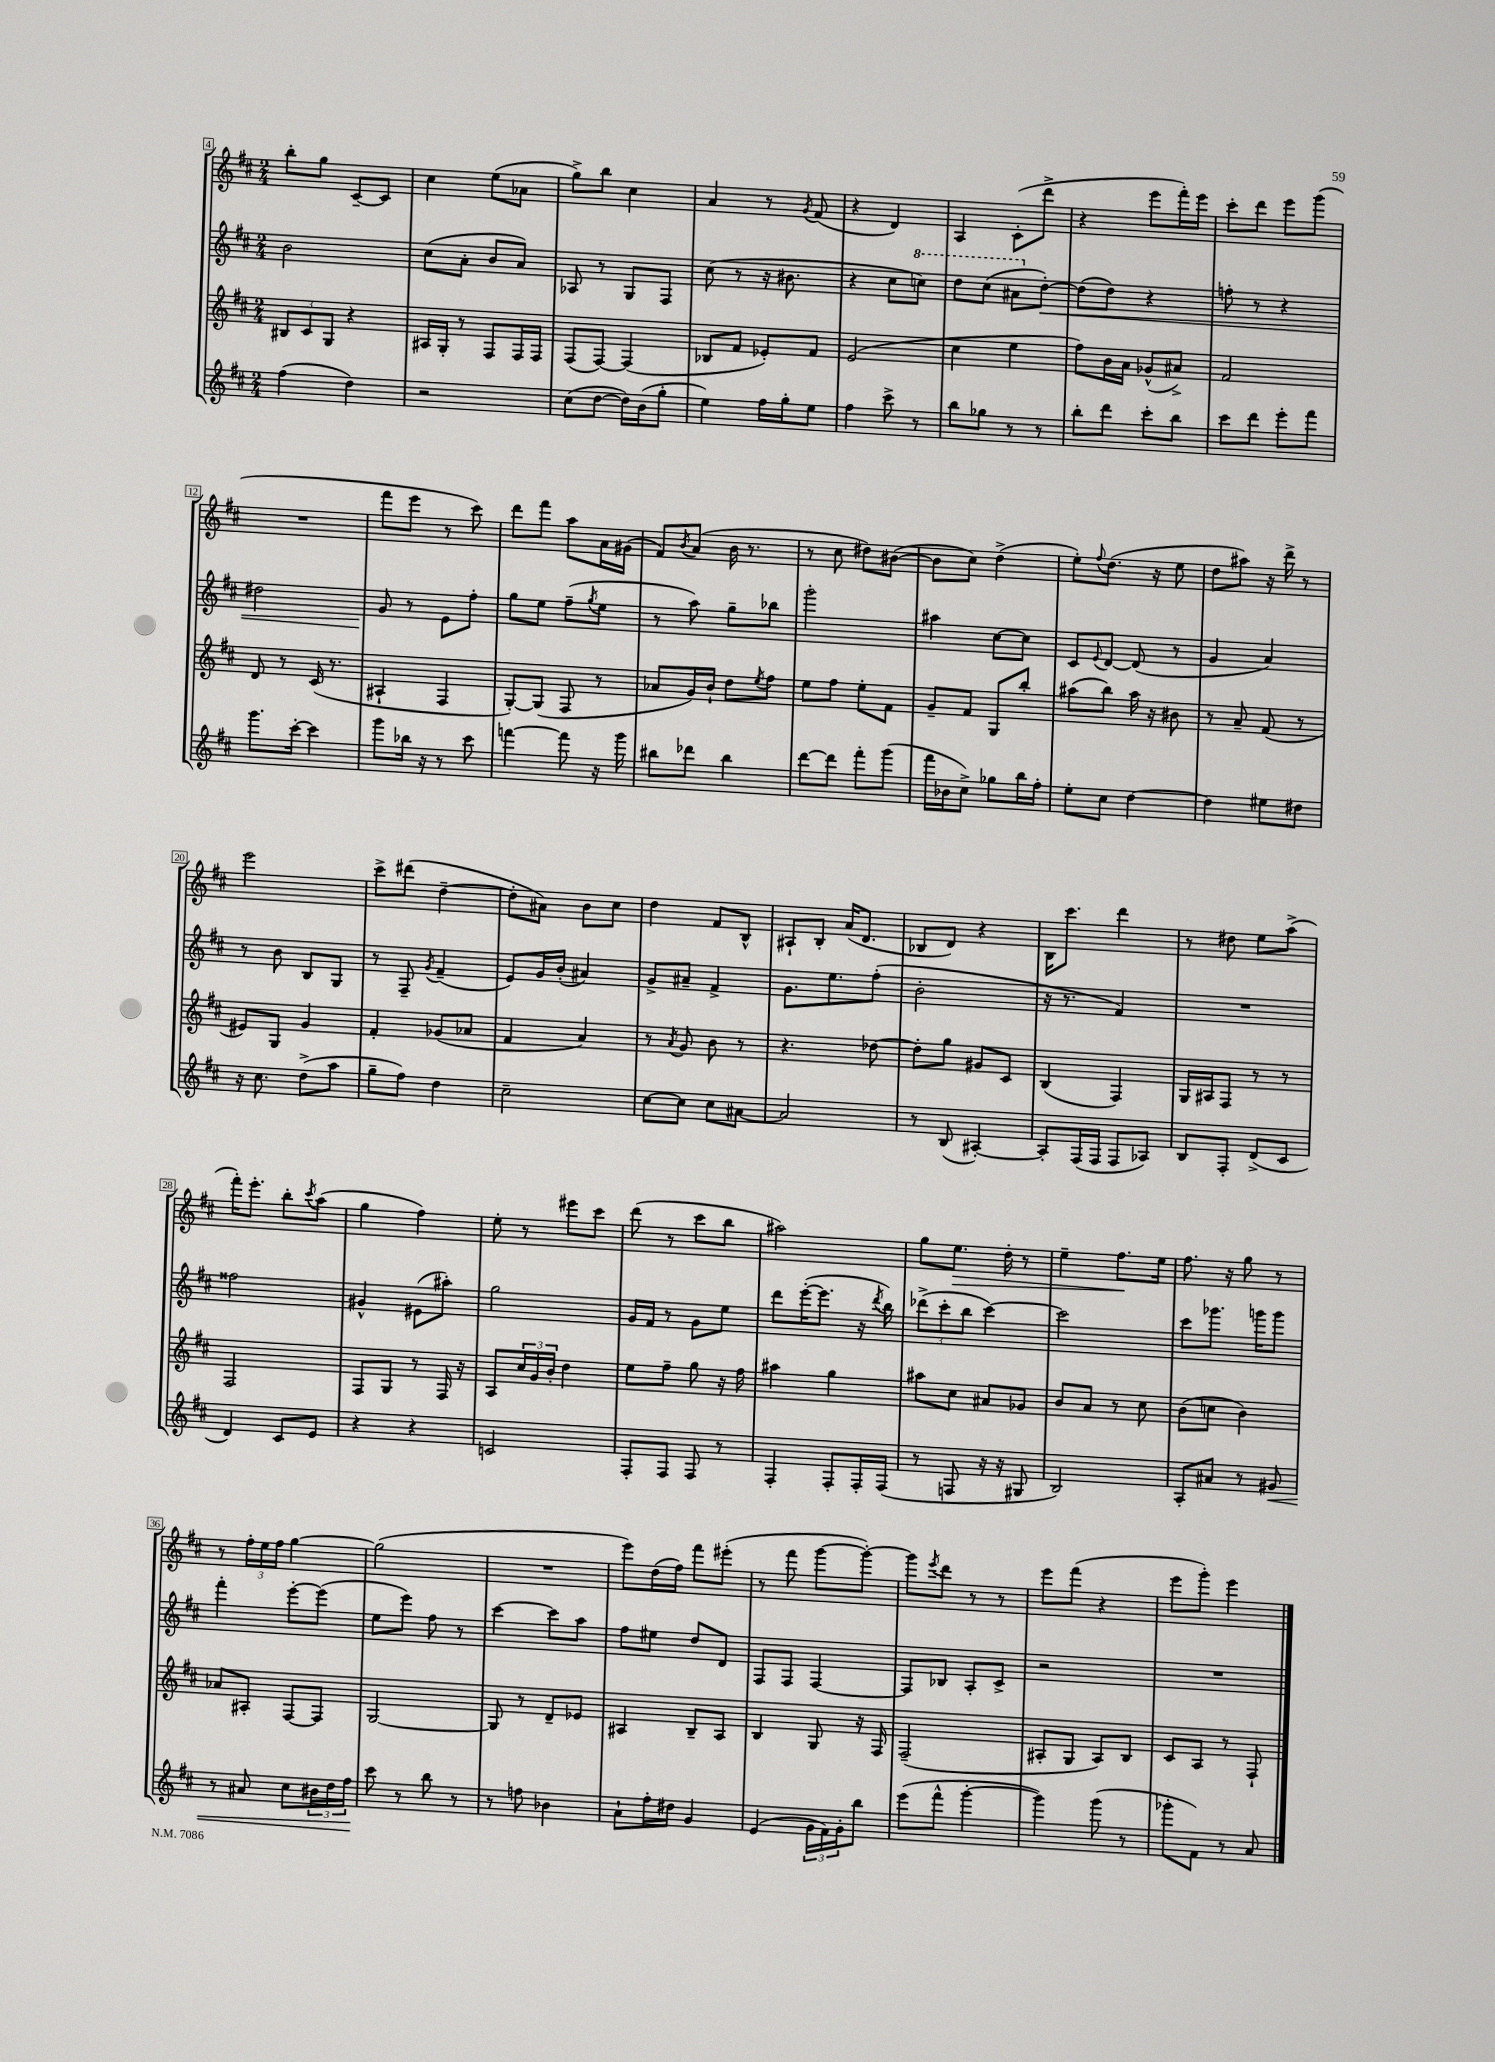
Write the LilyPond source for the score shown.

<<
\new StaffGroup <<
\new Staff = "s0" {
    \clef treble \key d \major \numericTimeSignature \time 2/4
    b''8-. g''8 cis'8~-- cis'8 |
    cis''4 e''8( aes'8 |
    g''8->) b''8 cis''4 |
    a'4 r8 \acciaccatura { g'8 } fis'8( |
    r4 d'4) |
    a4 cis'8-.( d'''8-> |
    r4 e'''8 fis'''16-.) e'''16 |
    cis'''8-. d'''8 e'''8 g'''8( |
    R2 |
    fis'''8 e'''8 r8 cis'''8) |
    d'''8 fis'''8 a''8 a'16 gis'16( |
    fis'8) \acciaccatura { b'8 } a'8( b'16 r8. |
    r8 cis''8 dis''8) bis'8~( |
    bis'8 cis''8) d''4->( |
    e''8-.) \appoggiatura { fis''8 } d''8.( r16 e''8 |
    d''8 ais''8) r16 d'''16-> r8 |
    e'''2 |
    cis'''8-> dis'''8( d''4~-- |
    d''8-. ais'8) b'8 cis''8 |
    d''4 fis'8 b8-^ |
    ais8-! b8-. a'16( d'8. |
    bes8 d'8) r4 |
    b16 cis'''8. d'''4 |
    r8 dis''8 e''8 a''8->( |
    fis'''16-.) e'''8.-. b''8-. \acciaccatura { cis'''8 } a''8( |
    g''4 fis''4) |
    e''8-. r8 eis'''8 cis'''8 |
    d'''8( r8 cis'''8 b''8 |
    ais''2) |
    g''8 e''8.\> d''16-. r8 |
    e''4-- fis''8.\! e''16 |
    fis''8. r16 g''8 r8 |
    r8 \tuplet 3/2 { fis''16-. e''16 fis''16 } g''4~ |
    g''2( |
    R2 |
    e'''8) d''16( fis''16) fis'''8 eis'''8-.( |
    r8 fis'''8 g'''8~ g'''8~-.) |
    g'''8 \acciaccatura { e'''8 } d'''8 r8 r8 |
    e'''8 fis'''8( r4 |
    e'''8 g'''8-.) e'''4 \bar "|." |
}
\new Staff = "s1" {
    \clef treble \key d \major \numericTimeSignature \time 2/4
    b'2 |
    cis''8( a'8-. b'8 a'8) |
    aes8 r8 g8 fis8 |
    cis''8( r8 r16 bis'8. |
    r4 cis''8 \ottava #1 c'''8) |
    d'''8 cis'''8( ais''8 \ottava #0 d''8~-.\<) |
    d''8( d''8) r4 |
    f''8-. r8 r4 |
    dis''2 |
    g'8\! r8 e'8 fis''8-. |
    g''8 e''8 fis''8--( \acciaccatura { g''8 } e''8 |
    r8 a''8) g''8-- bes''8 |
    g'''2-. |
    ais''4 cis''8~ cis''8 |
    cis'8 \appoggiatura { e'8 } d'8~ d'8( r8 |
    g'4 a'4) |
    r8 b'8 b8 g8 |
    r8 fis8-- \acciaccatura { g'8 } fis'4--( |
    e'8) g'16 b'16-.( ais'4) |
    g'8-> ais'8-- fis'4-> |
    g'8. e''8. fis''8-.( |
    b'2-. |
    r16 r8. fis'4) |
    R2 |
    fisis''2 |
    gis'4-^ eis'8( ais''8-.) |
    g''2 |
    g'16 fis'16 r8 g'8 e''8 |
    d'''8 e'''16~-.( e'''8. r16 \acciaccatura { d'''8 } b''16) |
    \tuplet 3/2 { des'''8->( cis'''8-. b''8 } cis'''4~) |
    cis'''2 |
    cis'''8 ges'''8. g'''16 g'''8 |
    fis'''4-. e'''8~-. e'''8( |
    e''8 e'''8) fis''8 r8 |
    cis'''4~ cis'''8 a''8 |
    fis''8 eis''8 d''8 d'8 |
    fis8 fis8 fis4~ |
    fis8 bes8 a8-. cis'8-> |
    r2 |
    R2 \bar "|." |
}
\new Staff = "s2" {
    \clef treble \key d \major \numericTimeSignature \time 2/4
    \tuplet 3/2 { bis8 cis'8 g8 } r4 |
    ais16 g16-. r8 fis8 fis16 fis16 |
    fis8( fis8~) fis4( |
    bes8 fis'8 ees'8-.) fis'8 |
    e'2( |
    cis''4 e''4 |
    fis''8) b'16 a'16 ges'8-^( ais'8->) |
    fis'2 |
    d'8 r8 cis'16( r8. |
    ais4-! fis4 |
    g8~-.) g8( fis8 r8 |
    aes'8 g'16) b'16-! d''8 \acciaccatura { e''8 } fis''8 |
    e''8 fis''8 e''8-. fis'8 |
    g'8-- fis'8 g8 b''8-. |
    ais''8( b''8) ais''16 r16 bis'8 |
    r8 a'8-- fis'8( r8 |
    eis'8) g8 g'4 |
    fis'4-. ges'8( aes'8 |
    fis'4 a'4) |
    r8 \acciaccatura { a'8 } g'8 b'8 r8 |
    r4. des''8~ |
    des''8-. g''8 gis'8 cis'8 |
    b4( fis4) |
    g16 ais16 fis8 r8 r8 |
    fis2 |
    fis8 g8 r8 fis16 r16 |
    a8 \tuplet 3/2 { cis''16 g'16 b'16-. } d''4 |
    e''8 fis''8-- g''8 r16 fis''16 |
    ais''4 g''4 |
    ais''8 cis''8 ais'8 ges'8 |
    b'8 a'8 r8 cis''8 |
    b'8( c''8 b'4) |
    aes'8 ais8-. fis8~ fis8 |
    g2~ |
    g8 r8 d'8-- ees'8 |
    ais4 b8-- ais8 |
    b4 g8 r16 fis16 |
    fis2--( |
    ais8-. g8 ais8) b8 |
    cis'8 a8 r8 fis8-! \bar "|." |
}
\new Staff = "s3" {
    \clef treble \key d \major \numericTimeSignature \time 2/4
    fis''4( d''4) |
    r2 |
    cis''8( d''8~ d''16) b'16( g''8-. |
    e''4) fis''16 g''16-. e''8 |
    fis''4 cis'''8-> r8 |
    b''8 ges''8 r8 r8 |
    b''8-. d'''8 cis'''8-. b''8 |
    cis'''8 d'''8 e'''8-. fis'''8 |
    g'''8. cis'''16~-. cis'''4 |
    g'''8 bes''16 r16 r8 cis'''8 |
    f'''4~ f'''8 r16 g'''16 |
    bis''8 des'''8 bis''4 |
    d'''8~ d'''8 fis'''8-. g'''8( |
    fis'''16 bes'16 cis''8->) ges''8 b''16 fis''16-. |
    e''8-. cis''8 d''4~ |
    d''4 eis''8 dis''8 |
    r16 cis''8. d''8->( a''8 |
    g''8-- fis''8) d''4 |
    cis''2-- |
    cis''8~ cis''8 cis''8 ais'8~ |
    ais'2 |
    r8 b8( ais4~-.) |
    ais8-. fis16( fis16 fis8 aes8) |
    b8 fis8-. d'8->( cis'8 |
    d'4) cis'8 e'8 |
    r4 r4 |
    c'2 |
    fis8-. fis8 fis8 r8 |
    fis4-. fis8-. fis16-. fis16( |
    r8 f8 r16 r16 gis8 |
    b2) |
    a8-. ais'8 r8 gis'8\< |
    r8 ais'8 cis''8 \tuplet 3/2 { bis'16 d''16 fis''16\! } |
    cis'''8 r8 b''8 r8 |
    r8 f''8 bes'4 |
    a'8-! fis''16-. dis''16 g'4 |
    e'4( \tuplet 3/2 { g'16 fis'16) g'16-. } b''8 |
    e'''8( fis'''8-^ g'''4~-. |
    g'''4) g'''8( r8 |
    ges'''8-. fis'8) r8 a'8 \bar "|." |
}
>>
>>
\layout { \context { \Score currentBarNumber = #4 \override BarNumber.stencil = #(make-stencil-boxer 0.1 0.3 ly:text-interface::print) } }
